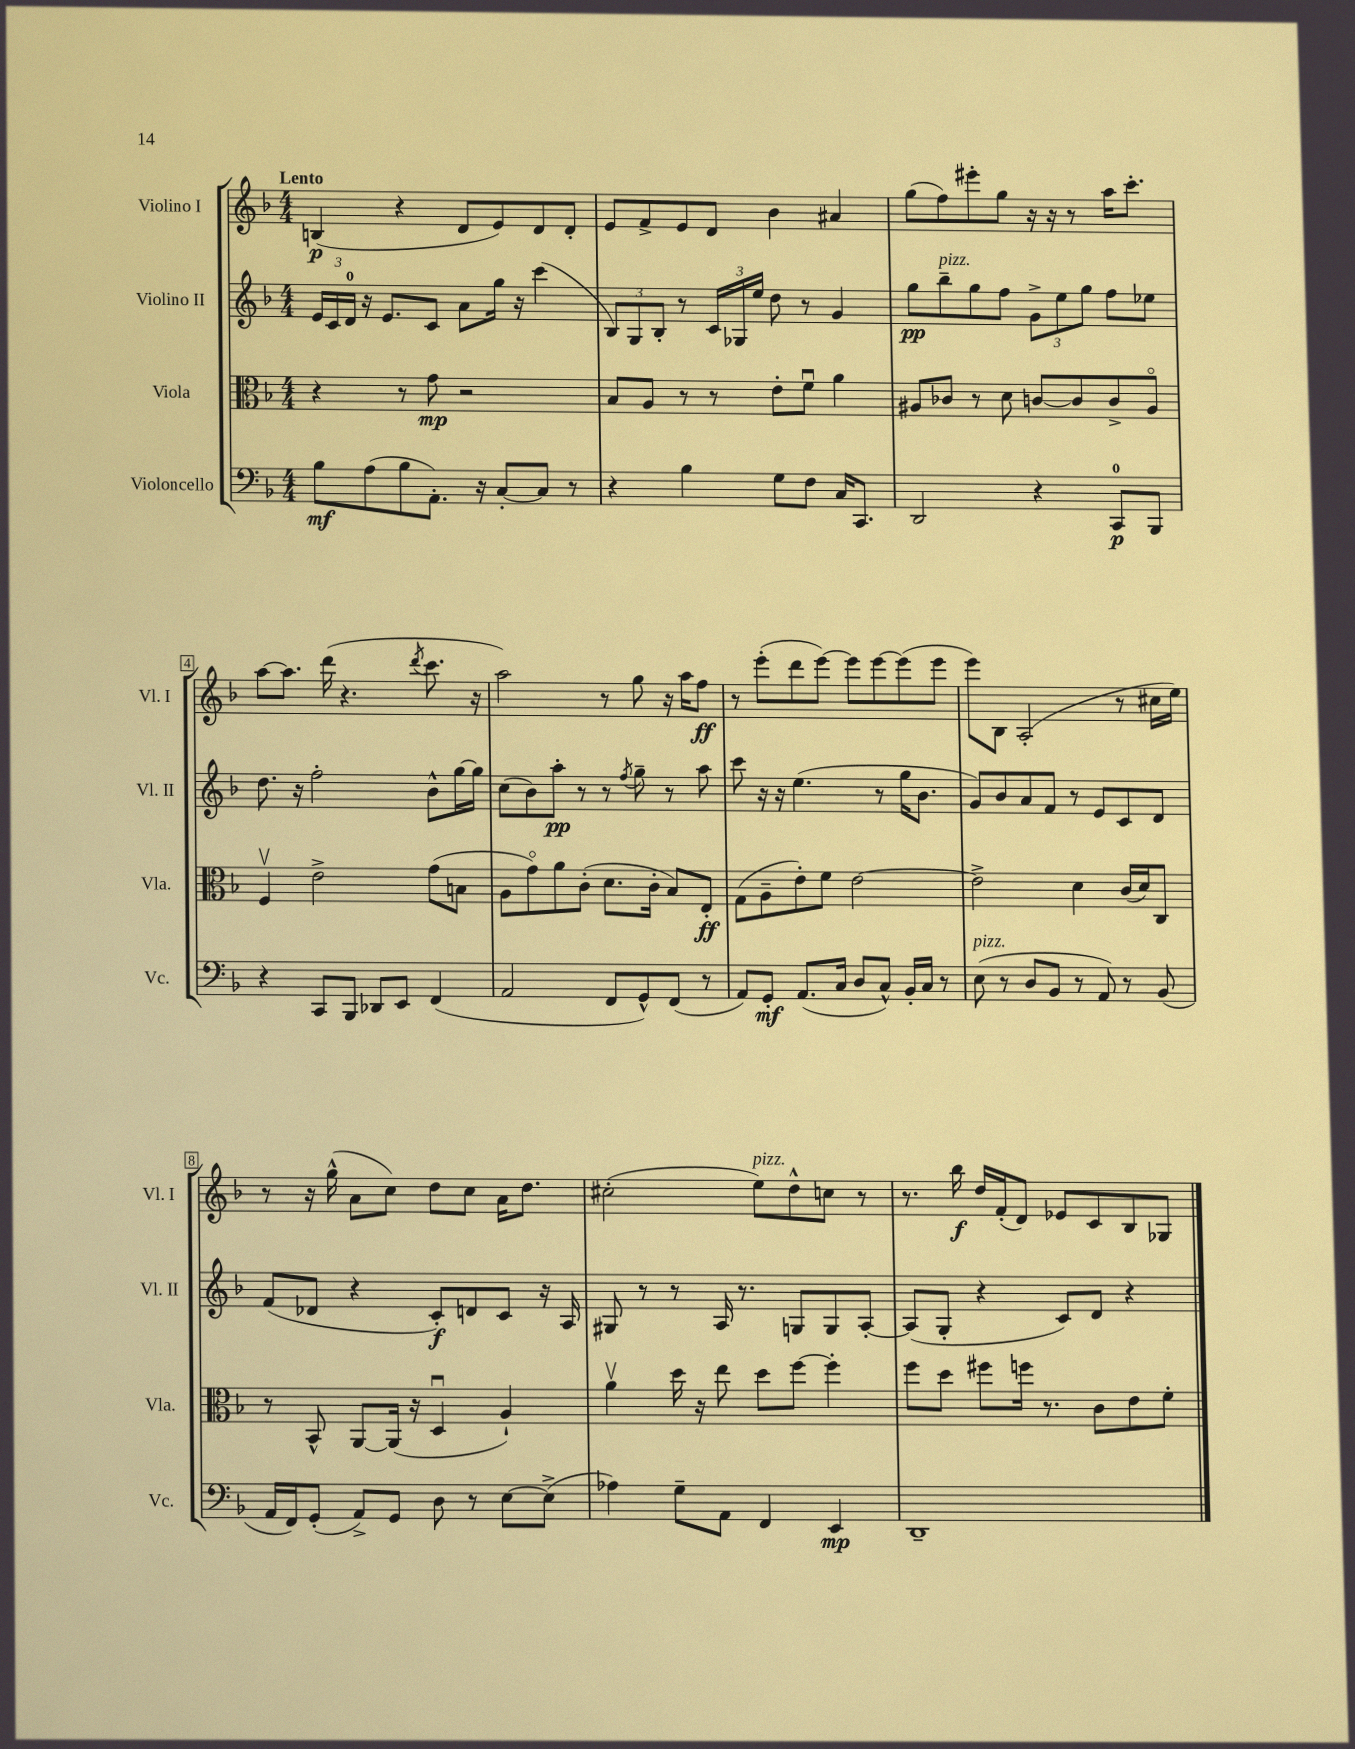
<<
\new StaffGroup <<
\new Staff = "s0" \with { instrumentName = "Violino I" shortInstrumentName = "Vl. I" } {
    \clef treble \key f \major \numericTimeSignature \time 4/4 \tempo "Lento"
    b4\p( r4 d'8 e'8) d'8 d'8-. |
    e'8 f'8-> e'8 d'8 bes'4 ais'4 |
    g''8( f''8) eis'''8-. g''8 r16 r16 r8 a''16 c'''8.-. |
    a''8~ a''8. d'''16( r4. \acciaccatura { d'''8 } c'''8. r16 |
    a''2) r8 g''8 r16 a''16 f''8\ff |
    r8 e'''8-.( d'''8 e'''8~) e'''8 e'''8~ e'''8( e'''8 |
    e'''8) bes8 a2-.( r8 cis''16 e''16) |
    r8 r16 g''16-^( a'8 c''8) d''8 c''8 a'16 d''8. |
    cis''2-.( e''8^\markup { \italic "pizz." }) d''8-^ c''8 r8 |
    r8. bes''16\f d''16 f'16-.( d'8) ees'8 c'8 bes8 ges8 \bar "|." |
}
\new Staff = "s1" \with { instrumentName = "Violino II" shortInstrumentName = "Vl. II" } {
    \clef treble \key f \major \numericTimeSignature \time 4/4
    \tuplet 3/2 { e'16 c'16 d'16-0 } r16 e'8. c'8 a'8 g''16 r16 c'''4( |
    \tuplet 3/2 { bes8) g8 bes8-. } r8 \tuplet 3/2 { c'16 ges16 e''16 } d''8 r8 g'4 |
    g''8\pp bes''8--^\markup { \italic "pizz." } g''8 f''8 \tuplet 3/2 { g'8-> e''8 g''8 } f''8 ees''8 |
    d''8. r16 f''2-. bes'8-^ g''16~ g''16 |
    c''8( bes'8) a''8-.\pp r8 r8 \acciaccatura { f''8 } g''8-- r8 a''8 |
    c'''8 r16 r16 e''4.( r8 g''16 bes'8. |
    g'8) bes'8 a'8 f'8 r8 e'8 c'8 d'8 |
    f'8( des'8 r4 c'8-.\f) d'8 c'8 r16 a16 |
    gis8 r8 r8 a16 r8. g8 g8 a8~-. |
    a8( g8-. r4 c'8) d'8 r4 \bar "|." |
}
\new Staff = "s2" \with { instrumentName = "Viola" shortInstrumentName = "Vla." } {
    \clef alto \key f \major \numericTimeSignature \time 4/4
    r4 r8 g'8\mp r2 |
    bes8 a8 r8 r8 e'8-. f'8\downbow a'4 |
    ais8 ces'8 r8 d'8 c'8~ c'8 c'8-> ais8\flageolet |
    f4\upbow e'2-> g'8( b8 |
    a8 g'8\flageolet) a'8 c'8-.( d'8. c'16-. bes8) e8-.\ff |
    g8( a8-- e'8-.) f'8 e'2~ |
    e'2-> d'4 c'16( d'16) c8 |
    r8 bes,8-^ a,8~ a,16( r16 d4\downbow a4-!) |
    a'4\upbow d''16 r16 e''8 d''8 f''8~ f''4-. |
    f''8 d''8 fis''8 f''16 r8. c'8 e'8 f'8-. \bar "|." |
}
\new Staff = "s3" \with { instrumentName = "Violoncello" shortInstrumentName = "Vc." } {
    \clef bass \key f \major \numericTimeSignature \time 4/4
    bes8\mf a8( bes8 a,8.-.) r16 c8~-. c8 r8 |
    r4 bes4 g8 f8 c16 c,8. |
    d,2 r4 c,8-0\p bes,,8 |
    r4 c,8 bes,,8 des,8 e,8 f,4( |
    a,2 f,8 g,8-^) f,8( r8 |
    a,8) g,8-.\mf a,8.( c16 d8 c8-^) bes,16-. c16 r8 |
    e8^\markup { \italic "pizz." }( r8 d8 bes,8 r8 a,8) r8 bes,8( |
    a,16 f,16) g,8-.( a,8->) g,8 d8 r8 e8~ e8->( |
    aes4) g8-- a,8 f,4 e,4\mp |
    d,1-- \bar "|." |
}
>>
>>
\layout { \context { \Score \override BarNumber.stencil = #(make-stencil-boxer 0.1 0.3 ly:text-interface::print) } }
